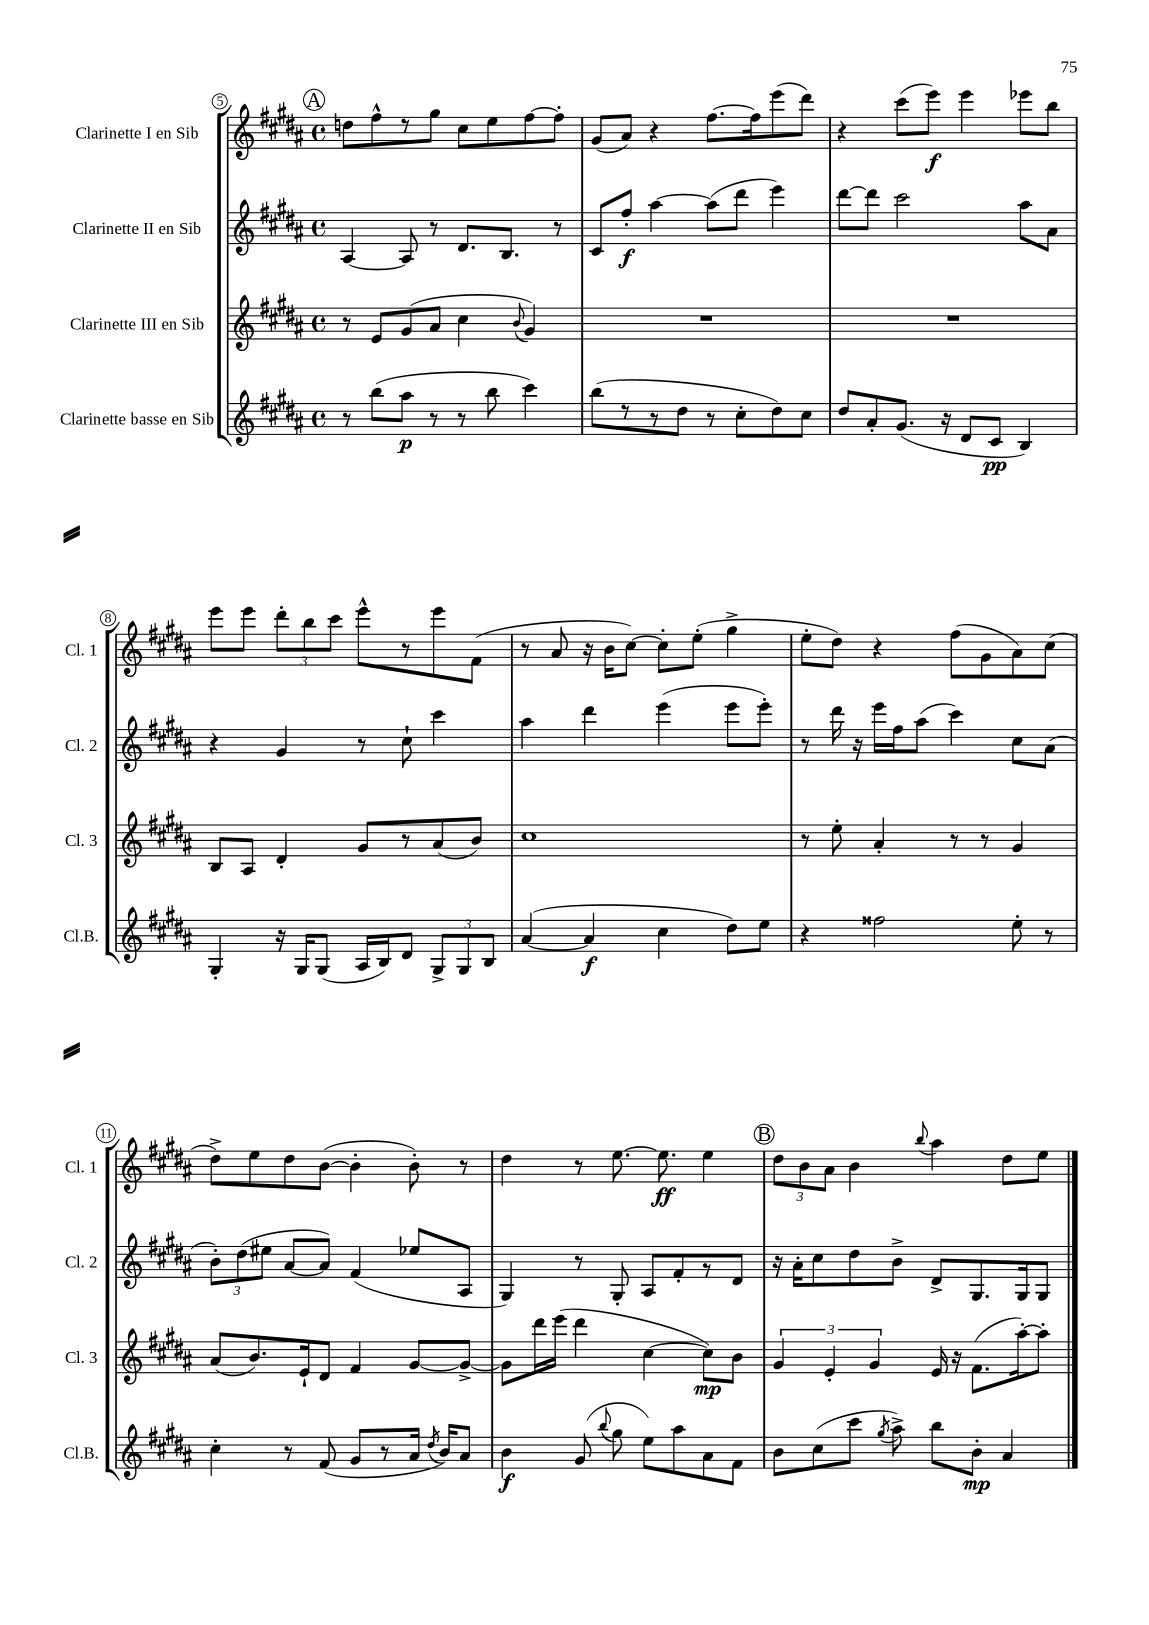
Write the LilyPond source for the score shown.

<<
\new StaffGroup <<
\new Staff = "s0" \with { instrumentName = "Clarinette I en Sib" shortInstrumentName = "Cl. 1" } {
    \clef treble \key b \major \defaultTimeSignature \time 4/4
    \autoBeamOff \mark \markup { \circle "A" } d''8[ fis''8-^ r8 gis''8] cis''8[ e''8 fis''8~ fis''8]-. |
    gis'8[( ais'8]) r4 fis''8.[~ fis''16 e'''8( dis'''8]) |
    r4 cis'''8[( e'''8]\f) e'''4 ees'''8[ b''8] |
    e'''8[ e'''8] \tuplet 3/2 { dis'''8[-. b''8 cis'''8] } e'''8[-^ r8 e'''8 fis'8]( |
    r8 ais'8 r16 b'16[ cis''8]~) cis''8[-. e''8]-.( gis''4-> |
    e''8[-. dis''8]) r4 fis''8[( gis'8 ais'8) cis''8]( |
    dis''8[->) e''8 dis''8 b'8]~( b'4-. b'8-.) r8 |
    dis''4 r8 e''8.~ e''8.\ff e''4 |
    \mark \markup { \circle "B" } \tuplet 3/2 { dis''8[ b'8 ais'8] } b'4 \appoggiatura { b''8 } ais''4 dis''8[ e''8] \bar "|." |
}
\new Staff = "s1" \with { instrumentName = "Clarinette II en Sib" shortInstrumentName = "Cl. 2" } {
    \clef treble \key b \major \defaultTimeSignature \time 4/4
    \autoBeamOff \mark \markup { \circle "A" } ais4~ ais8 r8 dis'8.[ b8.] r8 |
    cis'8[ fis''8]-.\f ais''4~ ais''8[( dis'''8] e'''4) |
    dis'''8[~ dis'''8] cis'''2 ais''8[ ais'8] |
    r4 gis'4 r8 cis''8-! cis'''4 |
    ais''4 dis'''4 e'''4( e'''8[ e'''8]-.) |
    r8 dis'''16 r16 e'''16[ fis''16 ais''8]( cis'''4) cis''8[ ais'8]( |
    \tuplet 3/2 { b'8[-.) dis''8( eis''8] } ais'8[~ ais'8]) fis'4( ees''8[ ais8] |
    gis4) r8 gis8-. ais8[ fis'8-. r8 dis'8] |
    \mark \markup { \circle "B" } r16 ais'16[-. cis''8 dis''8 b'8]-> dis'8[-> gis8. gis16 gis8] \bar "|." |
}
\new Staff = "s2" \with { instrumentName = "Clarinette III en Sib" shortInstrumentName = "Cl. 3" } {
    \clef treble \key b \major \defaultTimeSignature \time 4/4
    \autoBeamOff \mark \markup { \circle "A" } r8 e'8[ gis'8( ais'8] cis''4 \appoggiatura { b'8 } gis'4) |
    R1 |
    R1 |
    b8[ ais8] dis'4-. gis'8[ r8 ais'8( b'8]) |
    cis''1 |
    r8 e''8-. ais'4-. r8 r8 gis'4 |
    ais'8[( b'8.) e'16-! dis'8] fis'4 gis'8[~ gis'8]~-> |
    gis'8[ dis'''16 e'''16]( dis'''4 cis''4~ cis''8[\mp) b'8] |
    \mark \markup { \circle "B" } \tuplet 3/2 { gis'4 e'4-. gis'4 } e'16 r16 fis'8.[( ais''16~-.) ais''8]-. \bar "|." |
}
\new Staff = "s3" \with { instrumentName = "Clarinette basse en Sib" shortInstrumentName = "Cl.B." } {
    \clef treble \key b \major \defaultTimeSignature \time 4/4
    \autoBeamOff \mark \markup { \circle "A" } r8 b''8[( ais''8]\p r8 r8 b''8 cis'''4) |
    b''8[( r8 r8 dis''8] r8 cis''8[-. dis''8) cis''8] |
    dis''8[ ais'8-. gis'8.]( r16 dis'8[ cis'8]\pp b4) |
    gis4-. r16 gis16[ gis8]( ais16[ b16) dis'8] \tuplet 3/2 { gis8[-> gis8 b8] } |
    ais'4~( ais'4\f cis''4 dis''8[) e''8] |
    r4 fisis''2 e''8-. r8 |
    cis''4-. r8 fis'8( gis'8[ r8 ais'16] \acciaccatura { dis''8 } b'16[) ais'8] |
    b'4\f gis'8( \appoggiatura { b''8 } gis''8 e''8[) ais''8 ais'8 fis'8] |
    \mark \markup { \circle "B" } b'8[ cis''8( cis'''8] \acciaccatura { gis''8 } ais''8->) b''8[ b'8]-.\mp ais'4 \bar "|." |
}
>>
>>
\layout { \context { \Score currentBarNumber = #5 \override BarNumber.stencil = #(make-stencil-circler 0.1 0.3 ly:text-interface::print) } }
